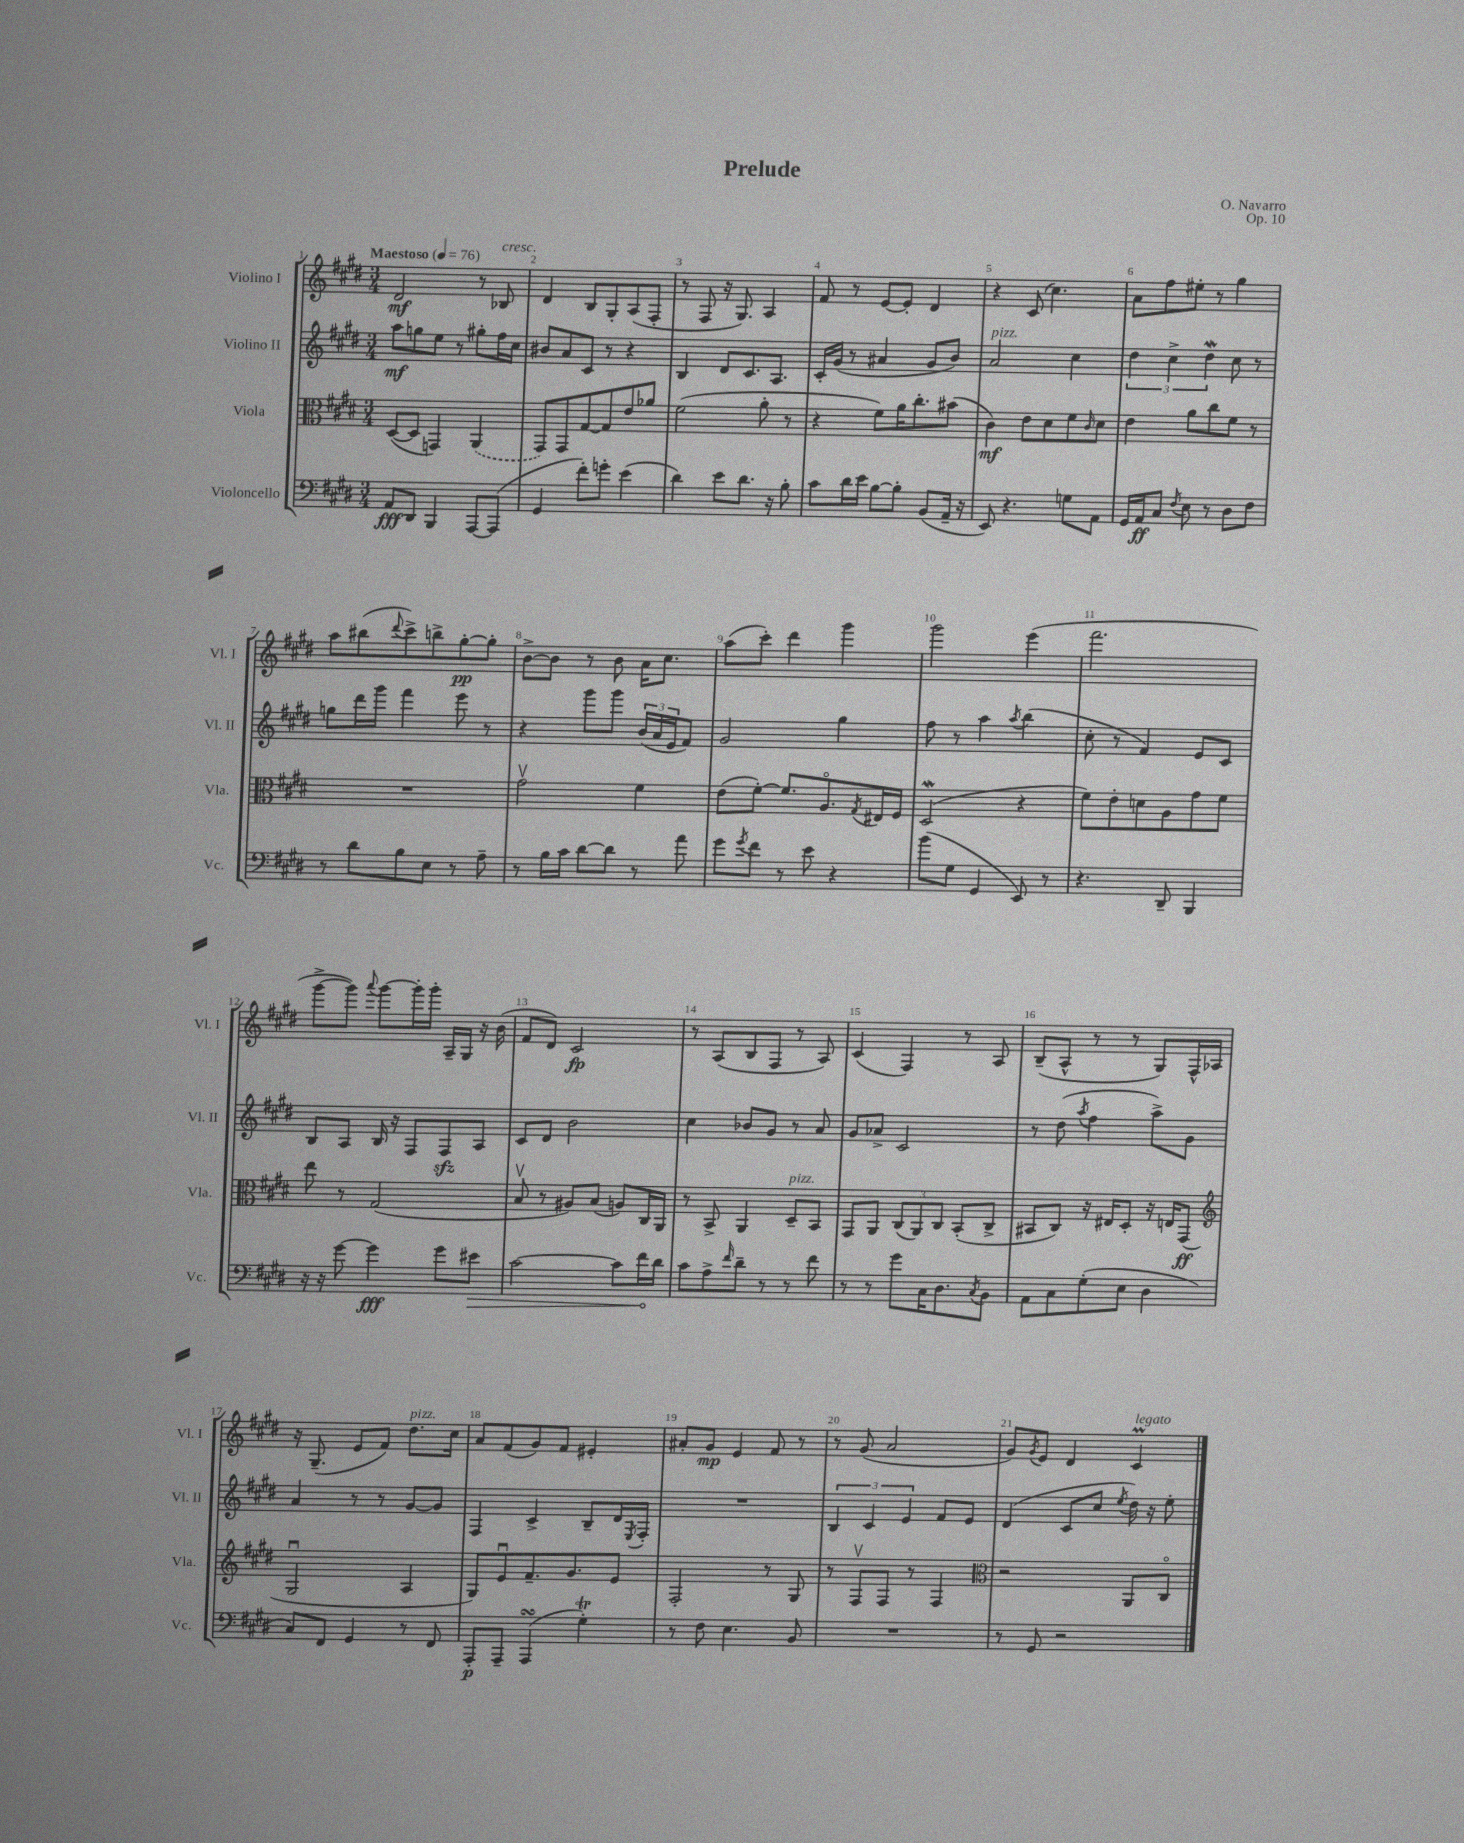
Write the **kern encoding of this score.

**kern	**kern	**kern	**kern
*staff4	*staff3	*staff2	*staff1
*clefF4	*clefC3	*clefG2	*clefG2
*k[f#c#g#d#]	*k[f#c#g#d#]	*k[f#c#g#d#]	*k[f#c#g#d#]
*M3/4	*M3/4	*M3/4	*M3/4
*MM76	*MM76	*MM76	*MM76
8AA	([8D#	8aa	2d#
8DD#	8D#]	8gg	.
4BBB	4GG)	8ee	.
.	.	8r	.
[8AAA	(4AA	8gg#'	8r
(8AAA]	.	16ff#	8B-
.	.	16cc#	.
=	=	=	=
4GG#	8GG#)	8b#	4d#
.	8GG#	8a	.
8f#')	[8G#	8c#	8B
8g'	8G#]	8r	8G#'
(4e	8e	4r	(8A
.	8a-	.	8F#'
=	=	=	=
4d#)	(2f#	4B	8r
.	.	.	8F#
8e	.	8d#	16r
.	.	.	8.G#)
8.d#	.	8.c#	.
.	8a'	.	4A
16r	.	8.A	.
8B'	8r	.	.
=	=	=	=
8c#	4r	16c#'	8f#
.	.	(16g#	.
16d#	.	8r	8r
16e	.	.	.
[8B	8f#)	4a#	[8e
8B']	16a	.	8e']
.	8.cc#'	.	.
(8BB	.	8g#	4d#
16AA~	(8b#	8b)	.
16r	.	.	.
=	=	=	=
8EE)	4c#)	2a	4r
4.r	.	.	.
.	8e	.	(8c#
.	8d#	.	4.cc#)
8G	8f#	4cc#	.
.	16qqc#	.	.
8AA	8d#	.	.
=	=	=	=
16GG#	4e	6dd#	8a
16AA	.	.	.
8C#	.	.	8ff#
.	.	6cc#^	.
8qF#	.	.	.
8E	8a	.	8ee#'
.	.	6dd#	.
8r	8cc#	.	8r
8D#	8f#	8cc#	4gg#
8F#	8r	8r	.
=	=	=	=
8r	2.r	8gg	8aa
8d#	.	16ddd#	(8bb#
.	.	16ggg#	.
.	.	.	8qqddd#
8B	.	4fff#	8ccc#^)
8E	.	.	8bb^
8r	.	8eee	[8gg#'
8A~	.	8r	8gg#']
=	=	=	=
8r	2g#v	4r	[8b^
16B	.	.	8b]
16c#	.	.	.
[8d#	.	8ggg#	8r
8d#]	.	8ggg#	8b
8r	4f#	(24b	16a
.	.	24a	.
.	.	.	8.cc#
.	.	24e	.
8a	.	8f#)	.
=	=	=	=
8g#	(8e	2g#	(8aa
8qg#	.	.	.
8f#	[8f#')	.	8ccc#')
8r	8.f#]	.	4ddd#
8e	.	.	.
.	8.Ao	.	.
4r	.	4gg#	4ggg#
.	8qG#	.	.
.	16E#	.	.
.	16F#	.	.
=	=	=	=
(8b	(2D#	8ff#	2ggg#
8G#	.	8r	.
4GG#	.	4aa	.
.	.	8qaa	.
8EE)	4r	(4bb	(4eee
8r	.	.	.
=	=	=	=
4.r	8f#)	8cc#'	2.fff#
.	8e'	8r	.
.	8d	4f#)	.
8DD#~	8A	.	.
4BBB	8g#	8e	.
.	8f#	8c#	.
=	=	=	=
16r	8ee	8B	[8ggg#^
16r	.	.	.
[8g#	8r	8A	8ggg#])
.	.	.	8qqaaa
4g#]	(2G#	16B	[8ggg#
.	.	16r	.
.	.	8F#	16ggg#']
.	.	.	16ggg#'
8g#	.	8F#	16A~
.	.	.	16G#
8e#	.	8A	16r
.	.	.	(16b
=	=	=	=
[2c#	8Bv	8c#	8f#
.	8r	8d#	8d#)
.	8A#)	2b	2c#
.	(8B	.	.
8c#]	8A)	.	.
16f#	16C#	.	.
16d#	16AA	.	.
=	=	=	=
8c#	8r	4cc#	8r
8A^	8BB^	.	(8A
16qqf#	.	.	.
8d#~	4AA	8b-	8B
8r	.	8g#	8F#
8r	8D#~	8r	8r
8f#	8BB	8a	8A)
=	=	=	=
8r	8GG#	8g#	(4c#
8r	8AA	8a-^	.
8g#	(12C#	2c#	4F#)
.	12AA)	.	.
16C#	.	.	.
.	12C#	.	.
8.D#	.	.	.
.	(8BB'	.	8r
8qC#	.	.	.
8BB	8C#^	.	8A
=	=	=	=
8AA	8BB#	8r	(8B~
8C#	8C#)	(8dd#	8A^^
.	.	8qaa	.
(8G#'	16r	4ff#	8r
.	16E#	.	.
8E	8D#'	.	8r
4D#	16r	8aa^)	8G#)
.	16E	.	.
.	(8GG#	8g#	16F#^^
.	.	.	16A-
=	=	=	=
*	*clefG2	*	*
8C#)	2G#u	4a	16r
.	.	.	(8.G#~
8FF#	.	.	.
4GG#	.	8r	8e
.	.	8r	8f#)
8r	4A	[8g#	8.dd#
8FF#	.	8g#]	.
.	.	.	16cc#
=	=	=	=
8AAA'	8G#)	4F#	8a
8AAA~	8eu	.	(8f#
(4AAA	8.f#~	4c#^	8g#)
.	.	.	8f#
.	8.g#	.	.
4G#')	.	8B~	4e#'
.	8e	16d#	.
.	.	8qE	.
.	.	16F#'	.
=	=	=	=
8r	2F#'	2.r	8a#'
8F#	.	.	8g#
4.E	.	.	4e
.	8r	.	8f#
8BB	8G#	.	8r
=	=	=	=
2.r	8r	6B	8r
.	8F#v	.	(8g#
.	.	6c#	.
.	8F#	.	2a
.	.	6e	.
.	8r	.	.
.	4F#	8f#	.
.	.	8e	.
=	=	=	=
*	*clefC3	*	*
8r	2r	(4d#	8g#)
.	.	.	8qg#
8GG#	.	.	8e
2r	.	8c#	4d#
.	.	8cc#	.
.	.	8qee	.
.	8AA	16dd#)	4c#
.	.	16r	.
.	8C#o	8ee'	.
==	==	==	==
*-	*-	*-	*-
